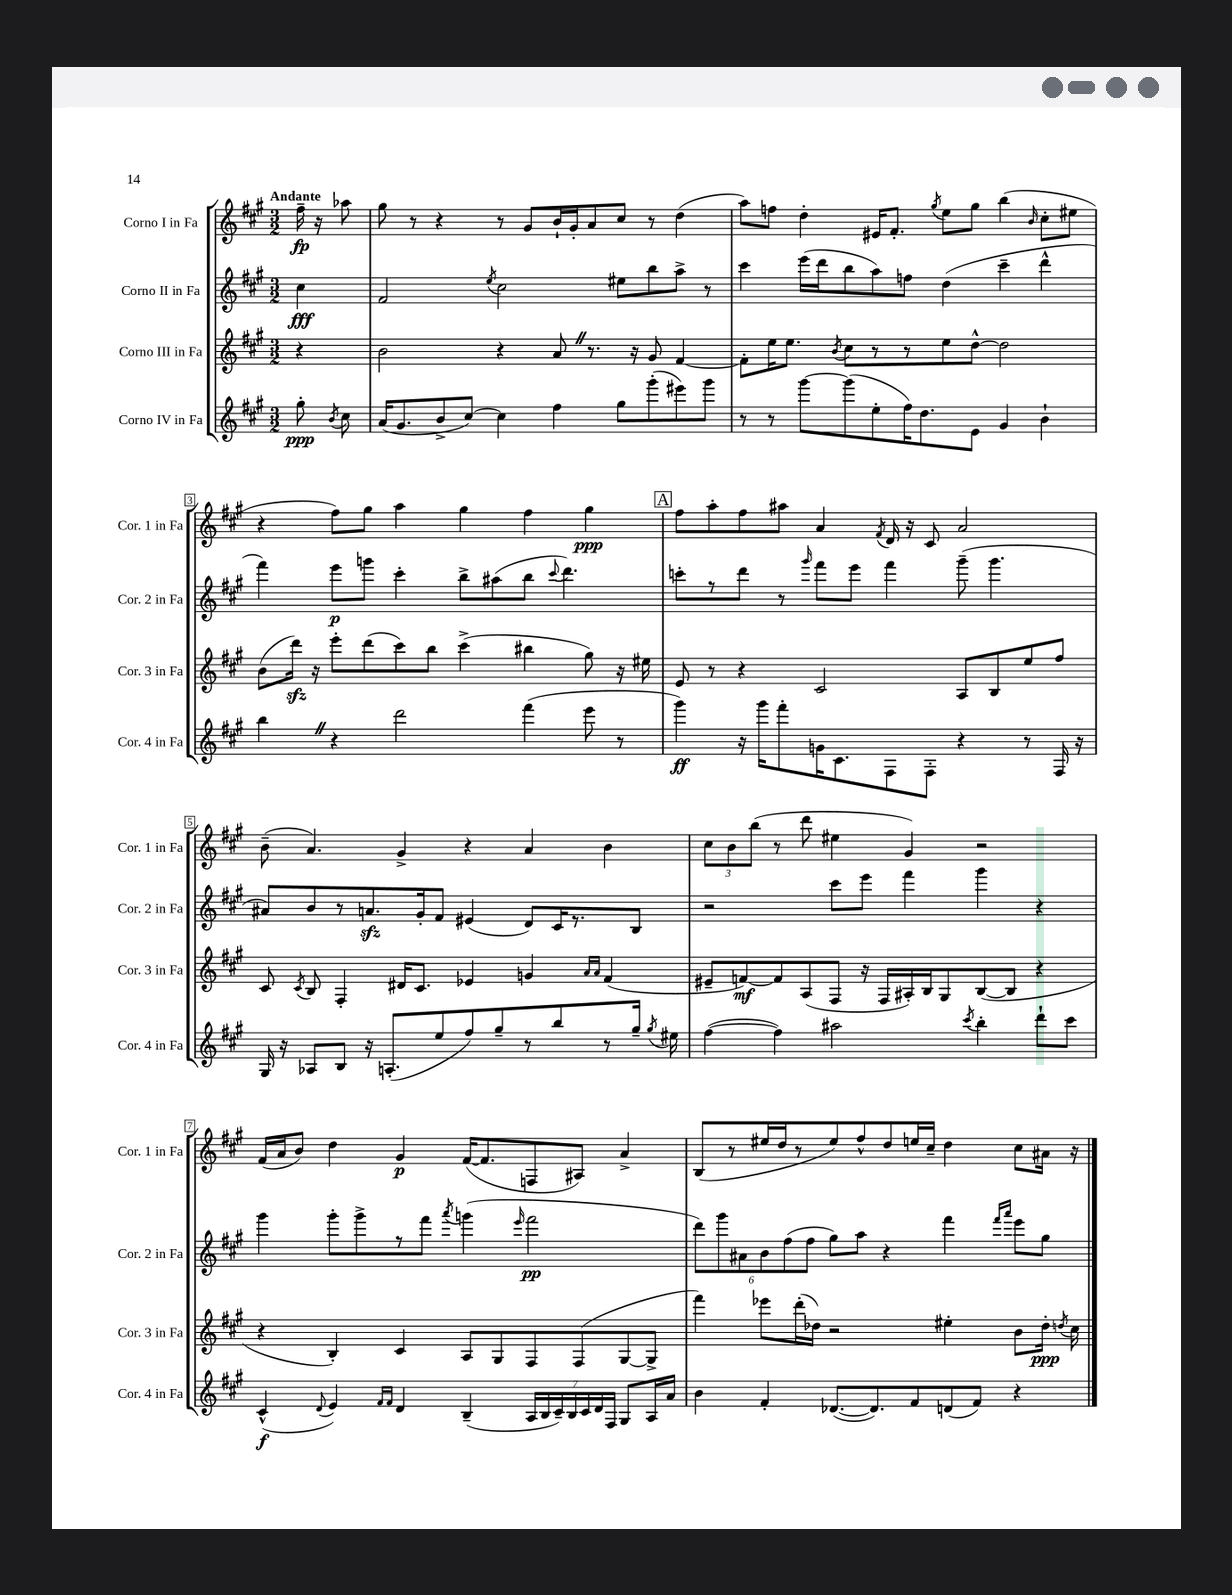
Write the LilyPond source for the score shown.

<<
\new StaffGroup <<
\new Staff = "s0" \with { instrumentName = "Corno I in Fa" shortInstrumentName = "Cor. 1 in Fa" } {
    \clef treble \key a \major \numericTimeSignature \time 3/2 \partial 4 \tempo "Andante"
    \autoBeamOff fis''16--\fp r16 aes''8 |
    gis''8 r8 r4 r8 gis'8[ b'16-! gis'16-. a'8 cis''8] r8 d''4( |
    a''8[) f''8] d''4-. eis'16[ fis'8.]-. \acciaccatura { gis''8 } e''8[ gis''8] b''4( \grace { b'16 } cis''8[-. eis''8] |
    r4 fis''8[) gis''8] a''4 gis''4 fis''4 gis''4\ppp |
    \mark \markup { \box "A" } fis''8[ a''8-. fis''8 ais''8] a'4 \acciaccatura { fis'8 } d'16 r16 cis'8 a'2 |
    b'8--( a'4.) gis'4-> r4 a'4 b'4 |
    \tuplet 3/2 { cis''8[ b'8 b''8]( } r8 d'''8 eis''4 gis'4) r2 |
    fis'16[( a'16 b'8]) d''4 gis'4\p fis'16[~( fis'8. f8 ais8]) a'4-> |
    b8[( r8 eis''16 d''16 r8 eis''8) fis''8-^ d''8 e''16 cis''16]-- d''4 cis''8[ ais'16] r16 \bar "|." |
}
\new Staff = "s1" \with { instrumentName = "Corno II in Fa" shortInstrumentName = "Cor. 2 in Fa" } {
    \clef treble \key a \major \numericTimeSignature \time 3/2 \partial 4
    \autoBeamOff cis''4\fff |
    fis'2 \acciaccatura { e''8 } cis''2 eis''8[ b''8 a''8]-> r8 |
    cis'''4 e'''16[( d'''16 b''8 a''8) f''8] d''4( cis'''4-- d'''4-^ |
    fis'''4) e'''8[\p g'''8] cis'''4-. b''8[-> ais''8( b''8] \appoggiatura { cis'''8 } d'''4.) |
    \mark \markup { \box "A" } c'''8[-. r8 d'''8] r8 \grace { gis'''16 } fis'''8[ e'''8] fis'''4 gis'''8--( gis'''4. |
    ais'8[) b'8 r8 a'8.\sfz gis'16-. fis'8] eis'4( d'8[) cis'16 r8. b8] |
    r2 cis'''8[ e'''8] fis'''4 gis'''4 r4 |
    gis'''4 gis'''8[-. gis'''8-> r8 fis'''8] \acciaccatura { a'''8 } g'''4( \grace { e'''16 } fis'''2\pp |
    \tuplet 6/4 { d'''8[) gis'''8 ais'8 b'8 fis''8( fis''8] } gis''8[) a''8] r4 fis'''4 \grace { fis'''16[ a'''16] } e'''8[ gis''8] \bar "|." |
}
\new Staff = "s2" \with { instrumentName = "Corno III in Fa" shortInstrumentName = "Cor. 3 in Fa" } {
    \clef treble \key a \major \numericTimeSignature \time 3/2 \partial 4
    \autoBeamOff r4 |
    b'2 r4 a'8 \once \override BreathingSign.text = \markup { \musicglyph "scripts.caesura.straight" } \breathe r8. r16 gis'8 fis'4~ |
    fis'8[-. e''16 e''8.] \acciaccatura { b'8 } cis''8[ r8 r8 e''8 d''8]~-^ d''2 |
    b'8[( d'''16]\sfz) r16 e'''8[-. d'''8( cis'''8) b''8] cis'''4->( bis''4 gis''8) r16 eis''16 |
    \mark \markup { \box "A" } e'8 r8 r4 cis'2 a8[ b8 e''8 fis''8] |
    cis'8 \acciaccatura { cis'8 } b8 fis4-. dis'16[ cis'8.] ees'4 g'4 \grace { a'16[ a'16] } fis'4( |
    eis'8[-- f'8~\mf) f'8 a8( fis8] r16 fis16[ ais16-.) b16 gis8 b8~( b8] r4 |
    r4 b4-.) cis'4 a8[ gis8 fis8 fis8( gis8~ gis8]-> |
    fis'''4) ees'''8[ d'''16-.( des''16]) r2 eis''4-. b'8[ des''16]-.\ppp \acciaccatura { d''8 } cis''16 \bar "|." |
}
\new Staff = "s3" \with { instrumentName = "Corno IV in Fa" shortInstrumentName = "Cor. 4 in Fa" } {
    \clef treble \key a \major \numericTimeSignature \time 3/2 \partial 4
    \autoBeamOff gis''8-.\ppp \acciaccatura { b'8 } cis''8 |
    a'16[( gis'8. b'8-> cis''8]~) cis''4 fis''4 gis''8[ gis'''8-.( eis'''8) gis'''8] |
    r8 r8 gis'''8[~ gis'''8( e''8-. fis''16) d''8. e'8] gis'4 b'4-! |
    b''4 \once \override BreathingSign.text = \markup { \musicglyph "scripts.caesura.straight" } \breathe r4 d'''2 fis'''4( e'''8 r8 |
    \mark \markup { \box "A" } gis'''4\ff) r16 gis'''16[ fis'''8-. g'16 cis'8. fis8 fis8]-. r4 r8 fis16 r16 |
    gis16 r16 aes8[ b8] r16 a8.[-.( e''8 fis''8) gis''8-- r8 b''8 r8 gis''16]-- \acciaccatura { gis''8 } eis''16 |
    fis''4~( fis''4) ais''2 \acciaccatura { cis'''8 } b''4-. d'''8[-! cis'''8] |
    cis'4-^\f( \appoggiatura { d'8 } e'4) \grace { fis'16[ fis'16] } d'4 b4--( \tuplet 7/4 { a16[ b16 cis'16--) b16 cis'16 d'16 fis16] } gis8[ a16 a'16] |
    b'4 fis'4-. des'8.[~( des'8.) fis'8 d'8( fis'8]) r4 \bar "|." |
}
>>
>>
\layout { \context { \Score \override BarNumber.stencil = #(make-stencil-boxer 0.1 0.3 ly:text-interface::print) } }
